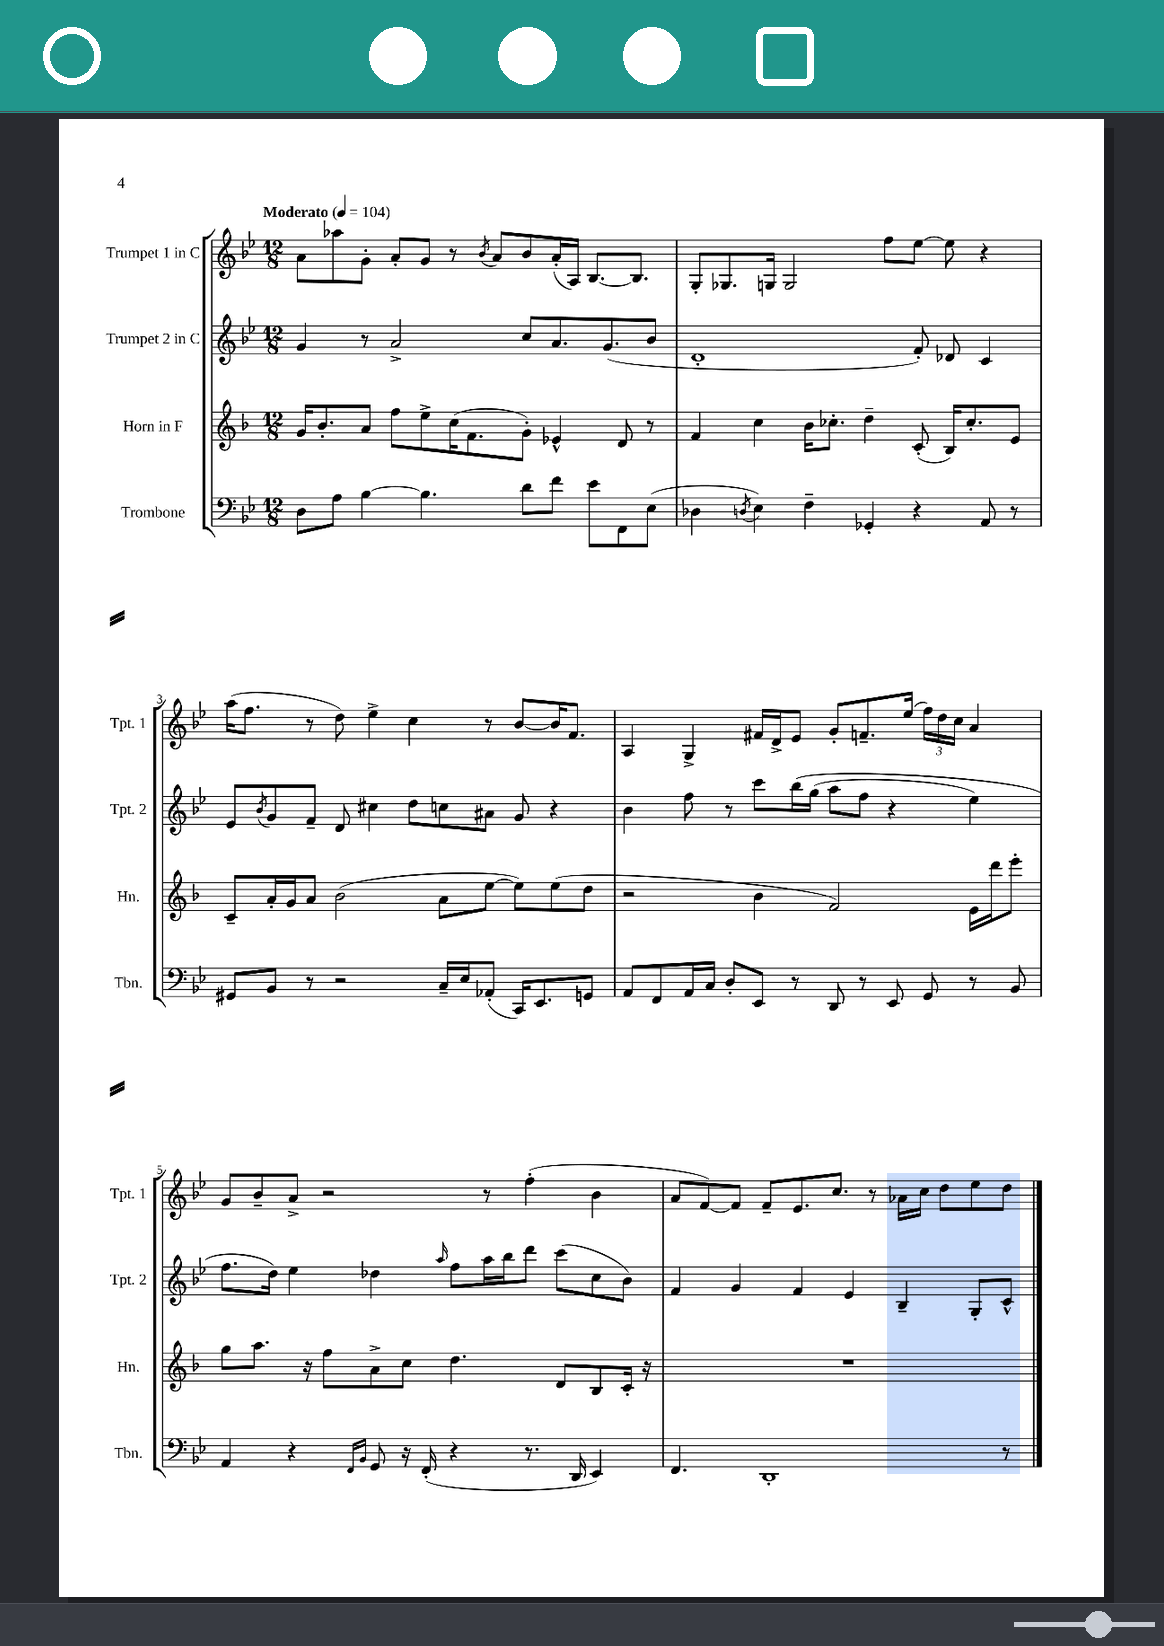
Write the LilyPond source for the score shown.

<<
\new StaffGroup <<
\new Staff = "s0" \with { instrumentName = "Trumpet 1 in C" shortInstrumentName = "Tpt. 1" } {
    \clef treble \key bes \major \numericTimeSignature \time 12/8 \tempo "Moderato" 4 = 104
    a'8 aes''8 g'8-. a'8-. g'8 r8 \acciaccatura { bes'8 } a'8 bes'8 a'16-.( a16) bes8.~ bes8. |
    g8-. ges8. g16 g2 f''8 ees''8~ ees''8 r4 |
    a''16( f''8. r8 d''8) ees''4-> c''4 r8 bes'8~ bes'16 f'8. |
    a4 g4-> fis'16 d'16-> ees'8 g'8-. f'8.-- ees''16( \tuplet 3/2 { f''16) d''16 c''16 } a'4 |
    g'8 bes'8-- a'8-> r2 r8 f''4-.( bes'4 |
    a'8 f'8~) f'8 f'8-- ees'8. c''8. r8 aes'16 c''16 d''8 ees''8 d''8 \bar "|." |
}
\new Staff = "s1" \with { instrumentName = "Trumpet 2 in C" shortInstrumentName = "Tpt. 2" } {
    \clef treble \key bes \major \numericTimeSignature \time 12/8
    g'4 r8 a'2-> c''8 a'8. g'8.( bes'8 |
    d'1-. f'8-.) des'8 c'4 |
    ees'8 \acciaccatura { bes'8 } g'8 f'8-- d'8 cis''4 d''8 c''8 ais'8 g'8 r4 |
    bes'4 f''8 r8 c'''8 bes''16\( g''16( a''8 f''8 r4 ees''4) |
    f''8. d''16\) ees''4 des''4 \grace { a''16 } f''8 a''16 bes''16 d'''8 c'''8( c''8 bes'8) |
    f'4 g'4 f'4 ees'4 bes4-- g8-. c'8-^ \bar "|." |
}
\new Staff = "s2" \with { instrumentName = "Horn in F" shortInstrumentName = "Hn." } {
    \clef treble \key f \major \numericTimeSignature \time 12/8
    g'16 bes'8.-. a'8 f''8 e''8-> c''16( f'8. g'8-.) ees'4-^ d'8 r8 |
    f'4 c''4 bes'16 ces''8.-. d''4-- c'8-.( bes16) ces''8.-. e'8 |
    c'8-- a'16-. g'16 a'8 bes'2( a'8 e''8~ e''8) e''8( d''8 |
    r2 bes'4 f'2) e'16 d'''16 e'''8-. |
    g''8 a''8. r16 f''8 a'8-> c''8 d''4. d'8 bes8 c'16-. r16 |
    R1. \bar "|." |
}
\new Staff = "s3" \with { instrumentName = "Trombone" shortInstrumentName = "Tbn." } {
    \clef bass \key bes \major \numericTimeSignature \time 12/8
    d8 a8 bes4~ bes4. d'8 f'8 ees'8 f,8 ees8( |
    des4 \acciaccatura { d8 } ees4) f4-- ges,4-. r4 a,8 r8 |
    gis,8 bes,8 r8 r2 c16-- ees16 aes,8-.( c,16) ees,8. g,8 |
    a,8 f,8 a,16 c16 d8-. ees,8 r8 d,8 r8 ees,8 g,8 r8 bes,8 |
    a,4 r4 \grace { f,16 bes,16 } g,8 r16 f,16-.( r4 r8. d,16 ees,4) |
    f,4. d,1-. r8 \bar "|." |
}
>>
>>
